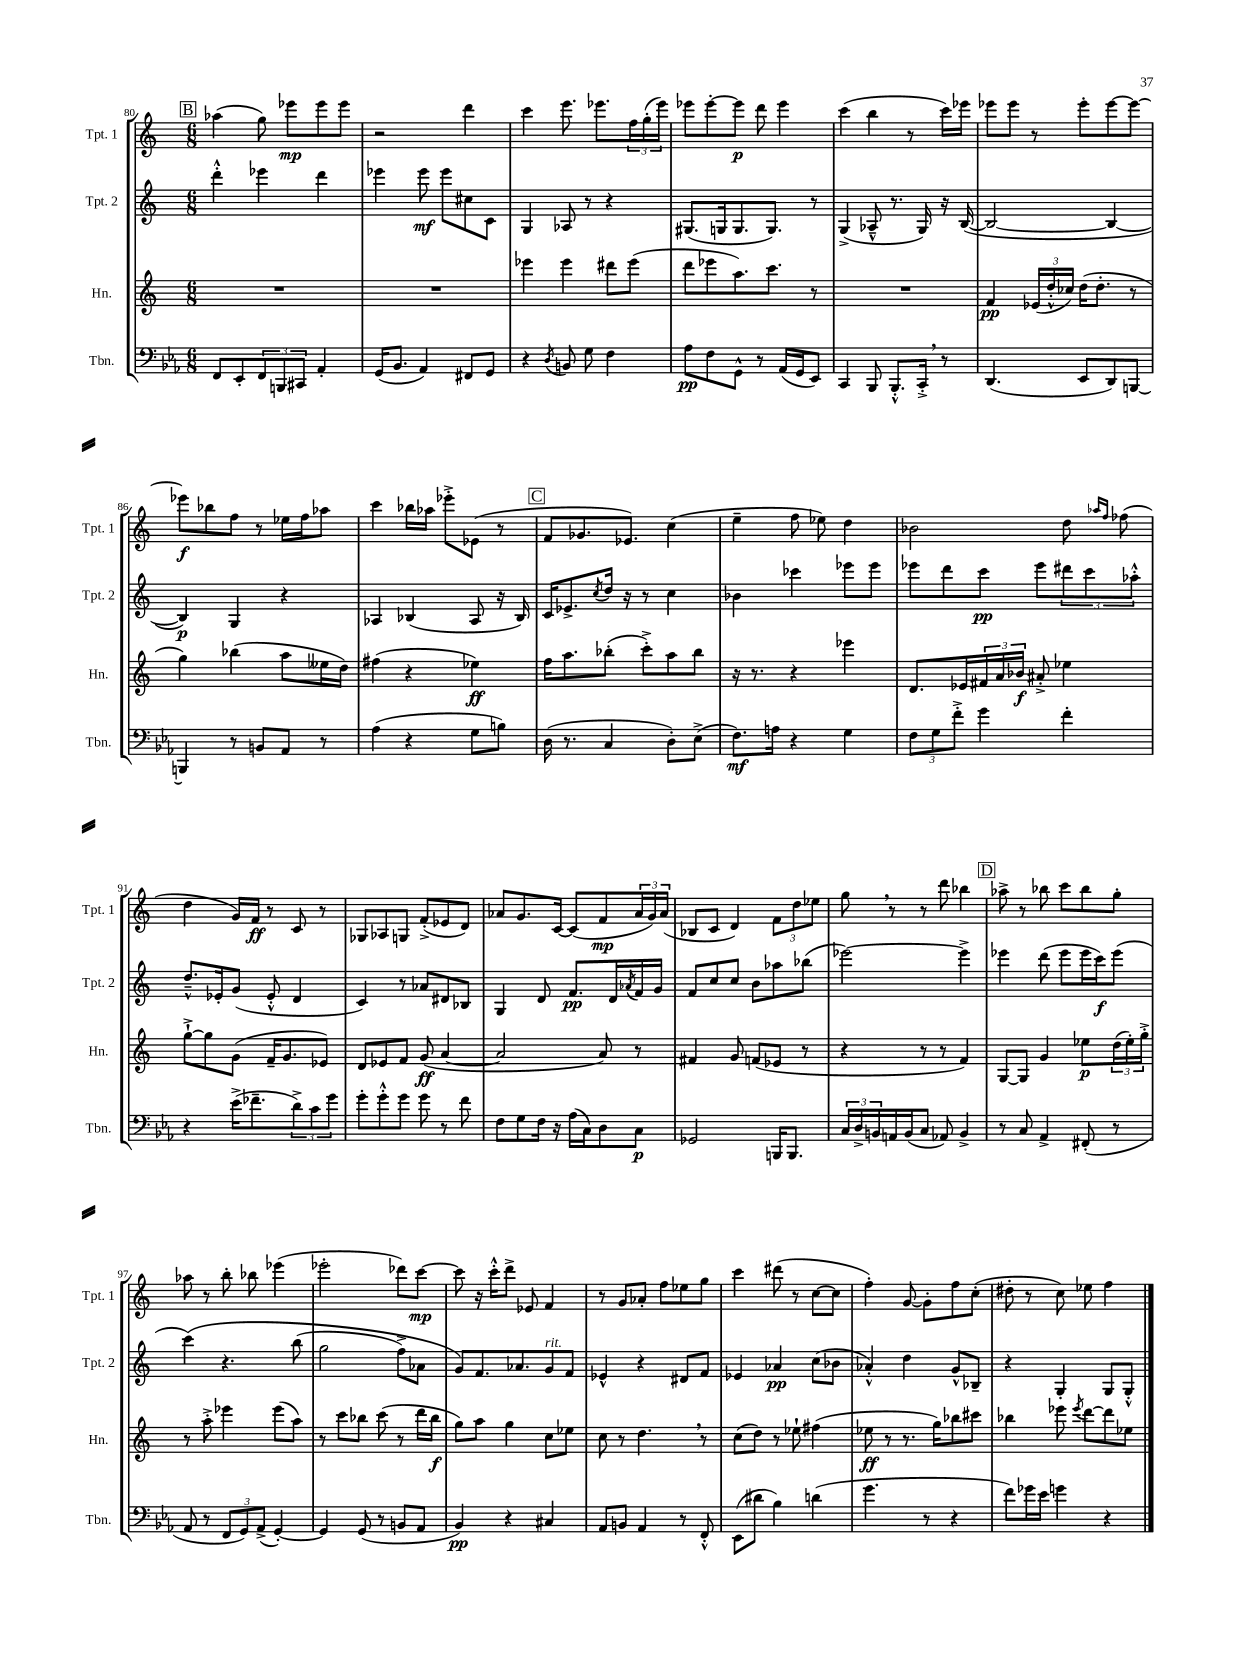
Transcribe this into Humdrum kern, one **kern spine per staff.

**kern	**dynam	**kern	**dynam	**kern	**dynam	**kern	**dynam
*part4	*part4	*part3	*part3	*part2	*part2	*part1	*part1
*staff4	*staff4	*staff3	*staff3	*staff2	*staff2	*staff1	*staff1
*I"Tbn.	*	*I"Hn.	*	*I"Tpt. 2	*	*I"Tpt. 1	*
*I'Tbn.	*	*I'Hn.	*	*I'Tpt. 2	*	*I'Tpt. 1	*
*clefF4	*	*clefG2	*	*clefG2	*	*clefG2	*
*k[b-e-a-]	*	*k[]	*	*k[]	*	*k[]	*
*M6/8	*	*M6/8	*	*M6/8	*	*M6/8	*
!!LO:REH:place=s1:t=B
=80	=80	=80	=80	=80	=80	=80	=80
8FF/L	.	2.r	.	4ddd'^^\	.	(4aa-X\	.
8EE-'/	.	.	.	.	.	.	.
12FF/	.	.	.	4eee-X\	.	8gg\)	.
12BBBn/	.	.	.	.	.	.	.
.	.	.	.	.	.	8eee-X\L	mp
12CC#X/J	.	.	.	.	.	.	.
4AA-'/	.	.	.	4ddd\	.	8eee-\	.
.	.	.	.	.	.	8eee-\J	.
=81	=81	=81	=81	=81	=81	=81	=81
(16GG/KL	.	2.r	.	4eee-X\	.	2r	.
8.BB-/J	.	.	.	.	.	.	.
4AA-/)	.	.	.	8eee-\	mf	.	.
.	.	.	.	8eee-\L	.	.	.
8FF#X/L	.	.	.	8cc#X\	.	4ddd\	.
8GG/J	.	.	.	8c\J	.	.	.
=82	=82	=82	=82	=82	=82	=82	=82
4r	.	4eee-X\	.	4G/	.	4ccc\	.
8qD/	.	.	.	.	.	.	.
8BBn/	.	4eee-\	.	8A-X/	.	8.eee\	.
8G\	.	.	.	8r	.	.	.
.	.	.	.	.	.	8.eee-X\L	.
4F\	.	8ddd#X\L	.	4r	.	.	.
.	.	(8eee-\J	.	.	.	24ff\L	.
.	.	.	.	.	.	(24gg'\	.
.	.	.	.	.	.	24eee-\JJ)	.
=83	=83	=83	=83	=83	=83	=83	=83
8A-\L	pp	8ddd\L	.	(8.G#X/L	.	8eee-X\L	.
8F\	.	8eee-X\	.	.	.	[8eee-'\	.
.	.	.	.	16Gn/k	.	.	.
8GG^^\J	.	8.aa\)	.	8.G/	.	8eee-\J]	p
8r	.	.	.	.	.	8ddd\	.
.	.	8.ccc\J	.	8.G/J)	.	.	.
(16AA-/LL	.	.	.	.	.	4eee-\	.
16GG/J	.	.	.	.	.	.	.
8EE-/J)	.	8r	.	8r	.	.	.
=84	=84	=84	=84	=84	=84	=84	=84
4CC/	.	2.r	.	(4G^/	.	(4ccc\	.
8BBB-/	.	.	.	8A-X~^^/	.	4bb\	.
8.BBB-'^^/L	.	.	.	8.r	.	.	.
.	.	.	.	.	.	8r	.
16CC'^,/Jk	.	.	.	16G/)	.	.	.
8r	.	.	.	16r	.	16ccc\LL)	.
.	.	.	.	([16B/	.	16eee-X\JJ	.
=85	=85	=85	=85	=85	=85	=85	=85
(4.DD/	.	4f/	pp	2B/_	.	8eee-X\L	.
.	.	.	.	.	.	8eee-\J	.
.	.	(24e-X/LL	.	.	.	8r	.
.	.	24dd'^^/	.	.	.	.	.
.	.	24cc-X/JJ)	.	.	.	.	.
8EE-/L	.	(16dd\KL	.	.	.	8eee-'\L	.
.	.	8.dd'\J	.	.	.	.	.
8DD/)	.	.	.	4B/_	.	[8eee-\	.
[8BBBn/J	.	8r	.	.	.	8eee-\J_	.
!!LO:LB:g=z
=86	=86	=86	=86	=86	=86	=86	=86
4BBBn/]	.	4gg\)	.	4B/])	p	8eee-X\L]	f
.	.	.	.	.	.	8bb-X\	.
8r	.	(4bb-X\	.	4G/	.	8ff\J	.
8BBn/L	.	.	.	.	.	8r	.
8AA-/J	.	8aa\L	.	4r	.	16ee-X\LL	.
.	.	.	.	.	.	16ff\J	.
8r	.	16ee--X\L	.	.	.	8aa-X\J	.
.	.	16dd\JJ)	.	.	.	.	.
=87	=87	=87	=87	=87	=87	=87	=87
(4A-\	.	(4ff#X\	.	4A-X/	.	4ccc\	.
4r	.	4r	.	(4B-X/	.	16bb-X\LL	.
.	.	.	.	.	.	16aa-X\JJ	.
.	.	.	.	.	.	8eee-X'^\L	.
8G\L	.	4ee-X\)	ff	8A-/	.	(8e-X\J	.
8Bn\J)	.	.	.	16r	.	8r	.
.	.	.	.	16B-/)	.	.	.
!!LO:REH:place=s1:t=C
=88	=88	=88	=88	=88	=88	=88	=88
(16D\	.	16ff\KL	.	16c/KL	.	8f/L	.
8.r	.	8.aa\	.	8.e-X^/	.	.	.
.	.	.	.	.	.	8.g-X/	.
.	.	.	.	8qcc/	.	.	.
4C/	.	(8bb-X'\J	.	16dd/Jk	.	.	.
.	.	.	.	16r	.	8.e-X/J)	.
.	.	8ccc'^\L)	.	8r	.	.	.
8D'\L)	.	8aa\	.	4cc\	.	(4cc\	.
(8E-^\J	.	8bb-\J	.	.	.	.	.
=89	=89	=89	=89	=89	=89	=89	=89
8.F\L)	mf	16r	.	4b-X\	.	4ee~\	.
.	.	8.r	.	.	.	.	.
16An\Jk	.	.	.	.	.	.	.
4r	.	4r	.	4ccc-X\	.	8ff\	.
.	.	.	.	.	.	8ee-X\)	.
4G\	.	4eee-X\	.	8eee-X\L	.	4dd\	.
.	.	.	.	8eee-\J	.	.	.
=90	=90	=90	=90	=90	=90	=90	=90
12F\L	.	8.d/L	.	8eee-X\L	.	2b-X\	.
12G\	.	.	.	.	.	.	.
.	.	.	.	8ddd\	.	.	.
12f'^\J	.	.	.	.	.	.	.
.	.	16e-X/L	.	.	.	.	.
4g\	.	24f#X/	.	8ccc\J	pp	.	.
.	.	24a/	.	.	.	.	.
.	.	24b-X/JJ	f	.	.	.	.
.	.	8a#X'^/	.	8eee-\L	.	.	.
4f'\	.	4ee-X\	.	12ddd#X\	.	8dd\	.
.	.	.	.	12ccc\	.	.	.
.	.	.	.	.	.	16qqaa-X/LL	.
.	.	.	.	.	.	16qqff/JJ	.
.	.	.	.	.	.	(8ff-X\	.
.	.	.	.	12aa-X'^^\J	.	.	.
!!LO:LB:g=z
=91	=91	=91	=91	=91	=91	=91	=91
4r	.	[8gg`^\L	.	8.dd~^^/L	.	4dd\	.
.	.	8gg\]	.	.	.	.	.
.	.	.	.	16e-X'/k	.	.	.
(16e-^\KL	.	(8g\J	.	(8g/J	.	16g/LL)	.
8.f-X~\	.	.	.	.	.	16f/JJ	ff
.	.	16f~/KL	.	8e-'^^/	.	8r	.
.	.	8.g/	.	.	.	.	.
12d^\)	.	.	.	4d/	.	8c/	.
12c\	.	.	.	.	.	.	.
.	.	8e-X/J)	.	.	.	8r	.
12g\J	.	.	.	.	.	.	.
=92	=92	=92	=92	=92	=92	=92	=92
8g'\L	.	8d/L	.	4c/)	.	8G-X/L	.
8g'^^\	.	8e-X/	.	.	.	8A-X/	.
8g\J	.	8f/J	.	8r	.	8Gn/J	.
8g\	.	(8g/	ff	8a-X/L	.	(8f'^/L	.
8r	.	[4a/	.	8d#X/	.	8e-X/	.
8f\	.	.	.	8B-X/J	.	8d/J)	.
=93	=93	=93	=93	=93	=93	=93	=93
8F\L	.	2a/]	.	4G/	.	8a-X/L	.
8G\	.	.	.	.	.	8.g/	.
16F\Jk	.	.	.	8d/	.	.	.
16r	.	.	.	.	.	[16c/Jk	.
(16A-\LL	.	.	.	8.f/L	pp	(8c/L]	.
16C\J)	.	.	.	.	.	.	.
8D\	.	8a/)	.	.	.	8f/	mp
.	.	.	.	16d/L	.	.	.
.	.	.	.	8qa-X/	.	.	.
8C\J	p	8r	.	16f/	.	24a-/L	.
.	.	.	.	.	.	24g/)	.
.	.	.	.	16g/JJ	.	.	.
.	.	.	.	.	.	(24a-/JJ	.
=94	=94	=94	=94	=94	=94	=94	=94
2GG-X/	.	4f#X/	.	8f/L	.	8B-X/L	.
.	.	.	.	8cc/	.	8c/J	.
.	.	8g/	.	8cc/J	.	4d/)	.
.	.	(8fn/L	.	8b\L	.	.	.
16BBBn/KL	.	8e-X/J	.	8aa-X\	.	12f\L	.
8.BBB/J	.	.	.	.	.	.	.
.	.	.	.	.	.	12dd\	.
.	.	8r	.	(8bb-X\J	.	.	.
.	.	.	.	.	.	12ee-X\J	.
=95	=95	=95	=95	=95	=95	=95	=95
24C/LL	.	4r	.	[2eee-X\)	.	8gg,\	.
24D^/	.	.	.	.	.	.	.
24BBn/	.	.	.	.	.	.	.
16AAn/	.	.	.	.	.	8r	.
(16BB/J	.	.	.	.	.	.	.
8C/J	.	8r	.	.	.	8r	.
8AA-X/)	.	8r	.	.	.	8ddd\	.
4BB^/	.	4f/)	.	4eee-^\]	.	4bb-X\	.
!!LO:REH:place=s1:t=D
=96	=96	=96	=96	=96	=96	=96	=96
8r	.	[8G/L	.	4eee-X\	.	8aa-X^\	.
8C/	.	8G/J]	.	.	.	8r	.
4AA-^/	.	4g/	.	(8ddd\	.	8bb-X\	.
.	.	.	.	8eee-\L	.	8ccc\L	.
(8FF#X'/	.	8ee-X\L	p	16eee-\L	.	8bb-\	.
.	.	.	.	16ccc\J)	f	.	.
8r	.	(24dd\L	.	(8eee-\J	.	8gg'\J	.
.	.	24ee-'\)	.	.	.	.	.
.	.	24gg'^\JJ	.	.	.	.	.
!!LO:LB:g=z
=97	=97	=97	=97	=97	=97	=97	=97
8AA-/	.	8r	.	(4ccc\)	.	8aa-X\	.
8r	.	8aa'^\	.	.	.	8r	.
12FF/L	.	4eee-X\	.	4.r	.	8bb'\	.
12GG/)	.	.	.	.	.	.	.
.	.	.	.	.	.	8bb-X\	.
(12AA-^/J	.	.	.	.	.	.	.
[4GG'/)	.	(8eee-\L	.	.	.	(4eee-X\	.
.	.	8aa\J)	.	(8bb\	.	.	.
=98	=98	=98	=98	=98	=98	=98	=98
4GG/]	.	8r	.	2gg\	.	2eee-X'\	.
.	.	8ccc\L	.	.	.	.	.
(8GG/	.	8bb-X\J	.	.	.	.	.
8r	.	(8ccc\	.	.	.	.	.
8BBn/L	.	8r	.	8ff^\L)	.	8ddd-X\L)	.
8AA-/J	.	16ddd\LL	.	8a-X\J	.	[8ccc\J	mp
.	.	16bb-\JJ	f	.	.	.	.
=99	=99	=99	=99	=99	=99	=99	=99
4BB-/)	pp	8gg\L)	.	8g/L)	.	8ccc\]	.
.	.	8aa\J	.	8.f/	.	16r	.
.	.	.	.	.	.	16ccc'^^\KL	.
4r	.	4gg\	.	.	.	8ddd^\J	.
.	.	.	.	8.a-X/	.	.	.
.	.	.	.	.	.	8e-X/	.
!	!	!	!	!LO:TX:a:i:t=rit.	!	!	!
4C#X/	.	8cc\L	.	8g/	.	4f/	.
.	.	8ee-X\J	.	8f/J	.	.	.
=100	=100	=100	=100	=100	=100	=100	=100
8AA-/L	.	8cc\	.	4e-X^^/	.	8r	.
8BBn/J	.	8r	.	.	.	8g/L	.
4AA-/	.	4.dd,\	.	4r	.	8a-X'/J	.
.	.	.	.	.	.	8ff\L	.
8r	.	.	.	8d#X/L	.	8ee-X\	.
8FF'^^/	.	8r	.	8f/J	.	8gg\J	.
=101	=101	=101	=101	=101	=101	=101	=101
(8EE-\L	.	(8cc\L	.	4e-X/	.	4ccc\	.
8d#X\J	.	8dd\J)	.	.	.	.	.
4B-\)	.	8r	.	4a-X/	pp	(8ddd#X\	.
.	.	8ee-X`\	.	.	.	8r	.
(4dn\	.	(4ff#X\	.	(8cc\L	.	[8cc\L	.
.	.	.	.	8b-X\J	.	8cc\J]	.
=102	=102	=102	=102	=102	=102	=102	=102
4.g\	.	8ee-X\	ff	4a-X'^^/)	.	4ff'\)	.
.	.	8r	.	.	.	.	.
.	.	8.r	.	4dd\	.	[8g/	.
8r	.	.	.	.	.	8g'\L]	.
.	.	16gg\KL)	.	.	.	.	.
4r	.	8bb-X\	.	8g^^/L	.	8ff\	.
.	.	8ccc#X\J	.	8B-X~/J	.	(8cc'\J	.
=103	=103	=103	=103	=103	=103	=103	=103
8f\L)	.	4bb-X\	.	4r	.	8dd#X'\	.
16g-X\L	.	.	.	.	.	8r	.
16e-\JJ	.	.	.	.	.	.	.
4gn\	.	8eee-X\	.	4G'/	.	8cc\)	.
.	.	8qeee-/	.	.	.	.	.
.	.	[8ddd\L	.	.	.	8ee-X\	.
4r	.	8ddd\]	.	8G/L	.	4ff\	.
.	.	8ee-X\J	.	8G'^^/J	.	.	.
==	==	==	==	==	==	==	==
*-	*-	*-	*-	*-	*-	*-	*-
